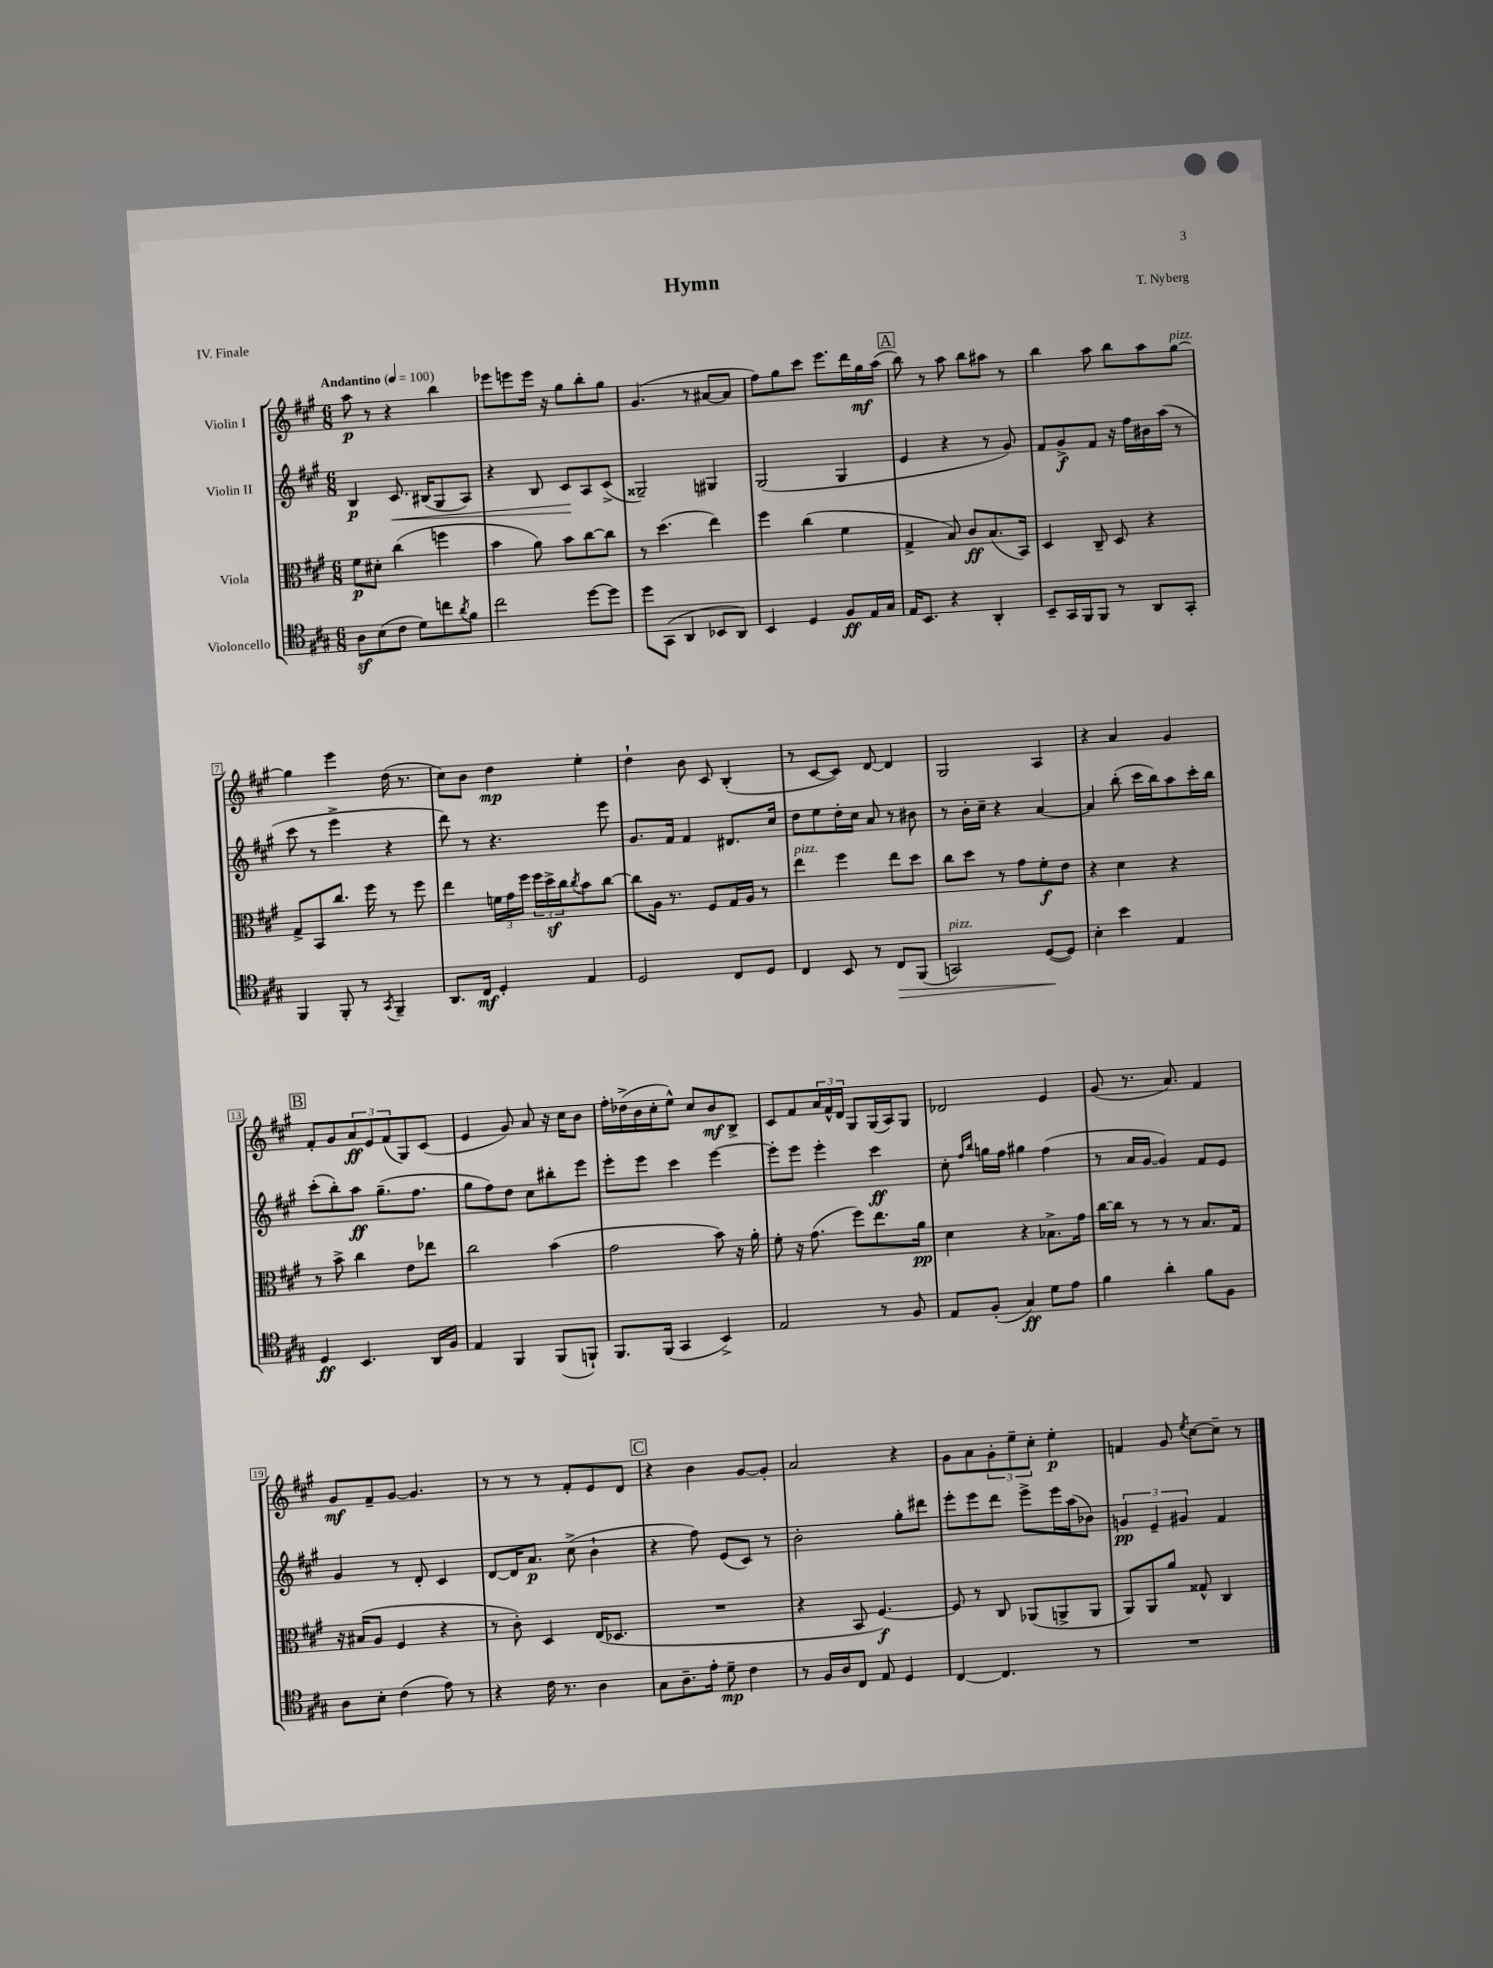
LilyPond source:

\header { title = "Hymn" composer = "T. Nyberg" piece = "IV. Finale" }
<<
\new StaffGroup <<
\new Staff = "s0" \with { instrumentName = "Violin I" } {
    \clef treble \key a \major \numericTimeSignature \time 6/8 \tempo "Andantino" 4 = 100
    a''8\p r8 r4 b''4 |
    ees'''8 e'''8 e'''16 r16 gis''8 b''8-. gis''8 |
    gis'4.( r8 ais'8~ ais'8 |
    fis''8) gis''8 cis'''8 e'''8. d'''16 gis''16\mf a''16( |
    \mark \markup { \box "A" } b''8) r8 a''8 b''8 ais''8 r8 |
    b''4 a''8 b''8 a''8 gis''8~^\markup { \italic "pizz." } |
    gis''4 e'''4 d''16( r8. |
    cis''8) b'8 d''4\mp e''4-. |
    d''4-! b'8 cis'8 b4-.( |
    r8 cis'8~ cis'8) d'8~ d'4 |
    gis2 a4 |
    r4 a'4 gis'4 |
    \mark \markup { \box "B" } fis'8-. gis'8 \tuplet 3/2 { a'8\ff e'8 fis'8( } gis8) cis'8( |
    e'4 gis'8) a'8 r16 cis''16 b'8 |
    fis''16-. des''16->( b'16 cis''16-. e''8-^) cis''8 b'8\mf b8-> |
    cis'8 fis'8 \tuplet 3/2 { a'16 fis'16-^ d'16 } gis8 gis16( a16) gis8 |
    des'2 e'4 |
    gis'8( r8. a'8.) fis'4 |
    gis'8\mf fis'8-- gis'8~ gis'4. |
    r8 r8 r8 fis'8-. e'8 d'8 |
    \mark \markup { \box "C" } r4 b'4 gis'8~ gis'8-. |
    a'2 r4 |
    gis'8 a'8 \tuplet 3/2 { gis'8-. e''8-- cis''8-. } e''4-.\p |
    f'4 gis'8 \acciaccatura { e''8 } cis''8~ cis''8-- r8 \bar "|." |
}
\new Staff = "s1" \with { instrumentName = "Violin II" } {
    \clef treble \key a \major \numericTimeSignature \time 6/8
    b4\p cis'8.\< bis16( gis8 a8) |
    r4 b8 cis'8\! a8 cis'8->( |
    gisis2--) gis4 |
    gis2( gis4 |
    \mark \markup { \box "A" } e'4 r4 r8 gis'8) |
    fis'8 gis'8->\f fis'8 r16 fis''16 bis'16 a''16( r8 |
    cis'''8 r8 e'''4-> r4 |
    d'''8) r8 r4. e'''8 |
    gis'8. fis'16 fis'4 dis'8. cis''16 |
    d''8 e''8 d''16-. cis''16 a'8 r8 bis'8 |
    r8 b'16-. cis''16-- r4 a'4~ |
    a'4 b''8-.( cis'''16 b''16) a''8 cis'''16-. b''16 |
    \mark \markup { \box "B" } cis'''8-.( b''8-.) a''8\ff gis''8.--( fis''8. |
    gis''8 fis''8) d''8 cis''8 bis''8-. e'''8 |
    e'''8-. e'''8 cis'''4 e'''4~ |
    e'''8-. e'''8 e'''4-. cis'''4\ff |
    cis''8-. \grace { fis''16 b''16 } g''16 fis''16 gis''4 fis''4( |
    r8 a'16 gis'16~ gis'4) fis'8 e'8 |
    gis'4 r8 d'8-. cis'4 |
    d'8~ d'16 a'8.\p cis''8->( b'4-! |
    \mark \markup { \box "C" } r4 fis''8) e'8( cis'8) r8 |
    b'2-. gis''8-. dis'''8 |
    e'''8-. e'''8 d'''8 e'''8-> e'''16 a''16( bes'8) |
    \tuplet 3/2 { g'4\pp e'4-- gis'4 } fis'4 \bar "|." |
}
\new Staff = "s2" \with { instrumentName = "Viola" } {
    \clef alto \key a \major \numericTimeSignature \time 6/8
    fis'8\p dis'8-. cis''4( f''4 |
    b'4 a'8) b'8 cis''8~ cis''8 |
    r8 d''4.( e''4) |
    fis''4 cis''4( fis'4 |
    \mark \markup { \box "A" } gis4-> b8) cis'8\ff b8.( b,16) |
    d4 cis8-- d8 r4 |
    gis8-> b,8 cis''8. fis''16 r8 fis''8 |
    e''4 \tuplet 3/2 { f'16 gis'16 fis''16 } \tuplet 3/2 { fis''16 d''16->\sf cis''16 } \acciaccatura { cis''8 } b'8 cis''8~ |
    cis''8 a16 r8. fis8 gis16 a16 r8 |
    e''4^\markup { \italic "pizz." } fis''4 e''8 d''8 |
    cis''8 d''8 r8 gis'8 fis'8-.\f e'8 |
    r4 d'4 r4 |
    \mark \markup { \box "B" } r8 b'8-> cis''4 e'8 ees''8 |
    cis''2 b'4( |
    gis'2 b'8) r16 a'16-. |
    fis'8-. r16 gis'8.( fis''8) e''8. a'16\pp |
    d'4 r4 bes8.-> gis'16 |
    cis''16~ cis''16 r8 r8 r8 b8. gis16 |
    r16 bis16( a8 fis4 r4 |
    r8 cis'8-.) d4 e16( des8. |
    \mark \markup { \box "C" } R2. |
    r4 b,8 fis4.~\f) |
    fis8 r8 cis8 aes,8( a,8-> a,8 |
    a,8) a,8 a'8 gisis8-^ cis4 \bar "|." |
}
\new Staff = "s3" \with { instrumentName = "Violoncello" } {
    \clef tenor \key a \major \numericTimeSignature \time 6/8
    a8\sf b8( cis'8 d'8) c''8 \acciaccatura { a'8 } fis'8 |
    cis''2 d''8~ d''8 |
    d''8 gis,8( a,4 bes,8 a,8) |
    b,4 d4 fis8\ff e16 gis16 |
    \mark \markup { \box "A" } e16 b,8. r4 a,4-. |
    b,8-- gis,16 fis,16 fis,8 r8 a,8 gis,8-. |
    fis,4 fis,8-. r8 \acciaccatura { gis,8 } fis,4-- |
    a,8. cis16\mf d4-. e4 |
    d2 cis8 d8 |
    cis4 b,8 r8 cis8\> fis,8( |
    g,2^\markup { \italic "pizz." }) d8~\!( d8) |
    b4-. b'4 e4 |
    \mark \markup { \box "B" } d4\ff b,4. a,16 fis16 |
    e4 fis,4 fis,8( f,8-!) |
    fis,8. fis,16( gis,4 b,4->) |
    e2 r8 fis8 |
    e8 fis8-.( gis4\ff) d'8 e'8 |
    fis'4 a'4-. fis'8 fis8 |
    a8 b8-. cis'4( e'8) r8 |
    r4 cis'16 r8. a4 |
    \mark \markup { \box "C" } gis8 a8.-- e'16-. d'8--\mp cis'4 |
    r8 fis16 a16 cis8 e8 d4 |
    cis4~ cis4. r8 |
    R2. \bar "|." |
}
>>
>>
\layout { \context { \Score \override BarNumber.stencil = #(make-stencil-boxer 0.1 0.3 ly:text-interface::print) } }
